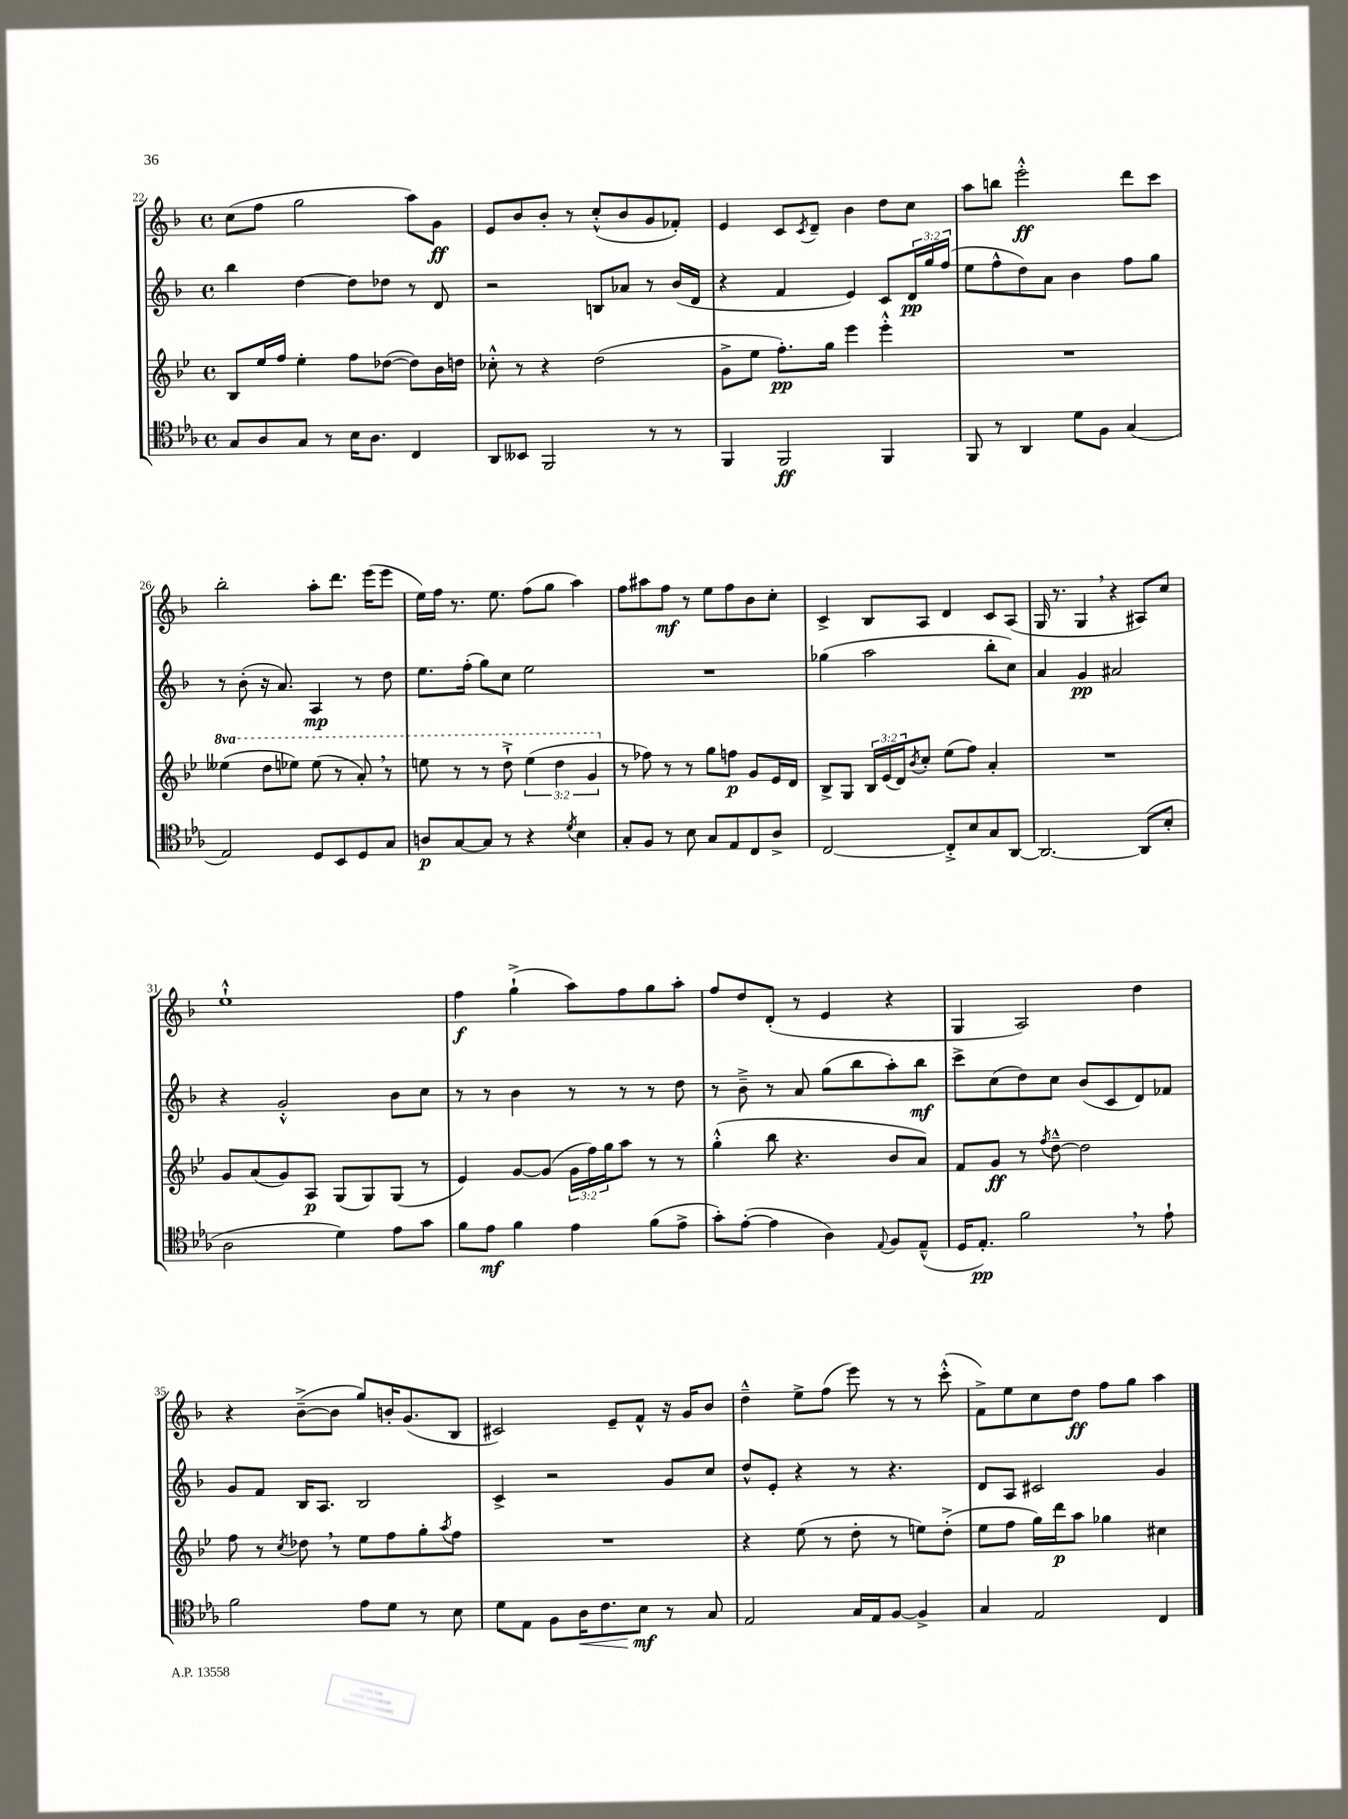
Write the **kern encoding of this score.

**kern	**dynam	**kern	**dynam	**kern	**dynam	**kern	**dynam
*part4	*part4	*part3	*part3	*part2	*part2	*part1	*part1
*staff4	*staff4	*staff3	*staff3	*staff2	*staff2	*staff1	*staff1
*clefC4	*	*clefG2	*	*clefG2	*	*clefG2	*
*k[b-e-a-]	*	*k[b-e-]	*	*k[b-]	*	*k[b-]	*
*M4/4	*	*M4/4	*	*M4/4	*	*M4/4	*
*met(c)	*	*met(c)	*	*met(c)	*	*met(c)	*
=22	=22	=22	=22	=22	=22	=22	=22
8G/L	.	8B-/L	.	4bb-\	.	(8cc\L	.
8A-/	.	16ee-/L	.	.	.	8ff\J	.
.	.	16ff/JJ	.	.	.	.	.
8G/J	.	4ee-'\	.	[4dd\	.	2gg\	.
8r	.	.	.	.	.	.	.
16B-\KL	.	8ff\L	.	8dd\L]	.	.	.
8.A-\J	.	.	.	.	.	.	.
.	.	([8dd-X\J	.	8dd-X\J	.	.	.
4C/	.	8dd-\L])	.	8r	.	8aa\L)	.
.	.	16b-\L	.	8d/	.	8g\J	ff
.	.	16ddn\JJ	.	.	.	.	.
=23	=23	=23	=23	=23	=23	=23	=23
8AA-/L	.	8cc-X'^^\	.	2r	.	8e/L	.
8BB--X/J	.	8r	.	.	.	8b-/	.
2FF/	.	4r	.	.	.	8b-'/J	.
.	.	.	.	.	.	8r	.
.	.	(2dd\	.	8Bn/L	.	(8cc'^^/L	.
.	.	.	.	8a-X/J	.	8b-/	.
8r	.	.	.	8r	.	8g/	.
8r	.	.	.	(16b-/LL	.	8f-X'/J)	.
.	.	.	.	16d/JJ	.	.	.
=24	=24	=24	=24	=24	=24	=24	=24
4FF/	.	8g^\L	.	4r	.	4e/	.
.	.	8ee-\J	.	.	.	.	.
2FF/	ff	8.ff'\L)	pp	4f/	.	8c/L	.
.	.	.	.	.	.	8qc/	.
.	.	.	.	.	.	8d~/J	.
.	.	16gg\Jk	.	.	.	.	.
.	.	4eee-\	.	4e/)	.	4b-\	.
4FF/	.	4eee-'^^\	.	8c/L	.	8dd\L	.
.	.	.	.	24d/L	pp	8cc\J	.
.	.	.	.	24gg/	.	.	.
.	.	.	.	(24ff/JJ	.	.	.
=25	=25	=25	=25	=25	=25	=25	=25
8FF/	.	1r	.	8ee\L	.	8aa\L	.
8r	.	.	.	8ff^^\	.	8bbn\J	.
4AA-/	.	.	.	8dd\)	.	2eee'^^\	ff
.	.	.	.	8a\J	.	.	.
8d\L	.	.	.	4b-\	.	.	.
8F\J	.	.	.	.	.	.	.
(4G/	.	.	.	8ff\L	.	8ddd\L	.
.	.	.	.	8gg\J	.	8ccc\J	.
!!LO:LB:g=z
=26	=26	=26	=26	=26	=26	=26	=26
*	*	*8va	*	*	*	*	*
2E-/)	.	(4eee--X\	.	8r	.	2bb-'\	.
.	.	.	.	(8b-'\	.	.	.
.	.	8ddd\L	.	16r	.	.	.
.	.	.	.	8.a/)	.	.	.
.	.	8eee-X\J)	.	.	.	.	.
8D/L	.	(8eee-\	.	4A/	mp	8aa'\L	.
8BB-/	.	8r	.	.	.	8.ddd\J	.
8D/	.	8aa',/)	.	8r	.	.	.
.	.	.	.	.	.	(16eee\KL	.
8G/J	.	8r	.	8dd\	.	8eee\J	.
=27	=27	=27	=27	=27	=27	=27	=27
8An/L	p	8eeen\	.	8.ee\L	.	16ee\LL)	.
.	.	.	.	.	.	16ff\JJ	.
[8G/	.	8r	.	.	.	8.r	.
.	.	.	.	(16ff'\Jk	.	.	.
8G/J]	.	8r	.	8gg\L)	.	.	.
.	.	.	.	.	.	8.ee\	.
8r	.	8ddd`^\	.	8cc\J	.	.	.
4r	.	(6eee\	.	2ee\	.	(8ff\L	.
.	.	.	.	.	.	8gg\J	.
.	.	6ddd\	.	.	.	.	.
8qd/	.	.	.	.	.	.	.
4B-\	.	.	.	.	.	4aa\)	.
.	.	6gg/	.	.	.	.	.
=28	=28	=28	=28	=28	=28	=28	=28
*	*	*X8va	*	*	*	*	*
8G'/L	.	8r	.	1r	.	8ff\L	.
8F/J	.	8ff-X\)	.	.	.	8aa#X\	.
8r	.	8r	.	.	.	8ff\J	mf
8B-\	.	8r	.	.	.	8r	.
8G/L	.	8gg\L	.	.	.	8ee\L	.
8E-/	.	8ffn\J	p	.	.	8ff\	.
8C/	.	8g/L	.	.	.	8b-\	.
8A-^/J	.	16e-/L	.	.	.	8cc'\J	.
.	.	16d/JJ	.	.	.	.	.
=29	=29	=29	=29	=29	=29	=29	=29
[2C/	.	8B-^/L	.	(4gg-X\	.	4c^/	.
.	.	8G/J	.	.	.	.	.
.	.	24B-/LL	.	2aa\	.	8B-/L	.
.	.	(24e-/	.	.	.	.	.
.	.	24d/J)	.	.	.	.	.
.	.	8qb-/	.	.	.	.	.
.	.	8cc'/J	.	.	.	8A/J	.
8C'^/L]	.	(8ee-\L	.	.	.	4d/	.
8B-/	.	8ff\J)	.	.	.	.	.
8G/	.	4a'/	.	8bb-'\L	.	8c/L	.
[8AA-/J	.	.	.	8cc\J)	.	(8A/J	.
=30	=30	=30	=30	=30	=30	=30	=30
2.AA-/_	.	1r	.	4a/	.	16G/	.
.	.	.	.	.	.	8.r	.
.	.	.	.	4g/	pp	4G,/	.
.	.	.	.	2a#X/	.	4r	.
(8AA-/L]	.	.	.	.	.	8A#X/L)	.
8B-'/J	.	.	.	.	.	8cc/J	.
!!LO:LB:g=z
=31	=31	=31	=31	=31	=31	=31	=31
2A-\	.	8g/L	.	4r	.	1ee`^^	.
.	.	(8a/	.	.	.	.	.
.	.	8g/)	.	2g'^^/	.	.	.
.	.	8A/J	p	.	.	.	.
4d\)	.	(8G/L	.	.	.	.	.
.	.	8G/)	.	.	.	.	.
8e-\L	.	(8G/J	.	8b-\L	.	.	.
8g\J	.	8r	.	8cc\J	.	.	.
=32	=32	=32	=32	=32	=32	=32	=32
8f\L	.	4e-/)	.	8r	.	4ff\	f
8e-\J	mf	.	.	8r	.	.	.
4f\	.	[8g/L	.	4b-\	.	(4gg`^\	.
.	.	(8g/J]	.	.	.	.	.
4e-\	.	24g\LL	.	8r	.	8aa\L)	.
.	.	24ff\)	.	.	.	.	.
.	.	24gg\J	.	.	.	.	.
.	.	8aa\J	.	8r	.	8ff\	.
(8f\L	.	8r	.	8r	.	8gg\	.
8e-^\J	.	8r	.	8dd\	.	8aa'\J	.
=33	=33	=33	=33	=33	=33	=33	=33
8g'\L)	.	(4gg'^^\	.	8r	.	8ff/L	.
([8e-'\J	.	.	.	8b-~^\	.	8dd/	.
4e-\]	.	8bb-\	.	8r	.	(8d'/J	.
.	.	4.r	.	8a/	.	8r	.
4A-\)	.	.	.	(8gg\L	.	4e/	.
.	.	.	.	8bb-\	.	.	.
8qqE-/	.	.	.	.	.	.	.
8F/L	.	8b-/L	.	8aa'\)	.	4r	.
(8E-~^^/J	.	8a/J)	.	8bb-\J	mf	.	.
=34	=34	=34	=34	=34	=34	=34	=34
16D/KL	.	8f/L	.	8ccc^\L	.	4G/	.
8.E-'/J)	pp	.	.	.	.	.	.
.	.	8g/J	ff	(8cc\	.	.	.
2f,\	.	8r	.	8dd\)	.	2A/)	.
.	.	8qff/	.	.	.	.	.
.	.	[8dd~^^\	.	8cc\J	.	.	.
.	.	2dd\]	.	(8b-/L	.	.	.
.	.	.	.	8c/	.	.	.
8r	.	.	.	8d/)	.	4dd\	.
8e-`\	.	.	.	8f-X/J	.	.	.
!!LO:LB:g=z
=35	=35	=35	=35	=35	=35	=35	=35
2f\	.	8ff\	.	8g/L	.	4r	.
.	.	8r	.	8f/J	.	.	.
.	.	8qcc/	.	.	.	.	.
.	.	8dd-X,\	.	16B-/KL	.	([8b-~^\L	.
.	.	.	.	8.A/J	.	.	.
.	.	8r	.	.	.	8b-\J]	.
8e-\L	.	8ee-\L	.	2B-/	.	8gg/L)	.
8d\J	.	8ff\	.	.	.	16bn'/K	.
.	.	.	.	.	.	(8.g/	.
8r	.	8gg'\	.	.	.	.	.
.	.	8qaa/	.	.	.	.	.
8B-\	.	8ff\J	.	.	.	8B-/J	.
=36	=36	=36	=36	=36	=36	=36	=36
8d\L	.	1r	.	4c^/	.	2c#X/)	.
8E-\J	.	.	.	.	.	.	.
8F\L	.	.	.	2r	.	.	.
!	!LO:HP:b	!	!	!	!	!	!
16A-\K	<	.	.	.	.	.	.
8.c\	.	.	.	.	.	.	.
.	.	.	.	.	.	8e~/L	.
8B-\J	mf	.	.	.	.	8f^^/J	.
8r	[	.	.	8g/L	.	16r	.
.	.	.	.	.	.	16g/KL	.
8G/	.	.	.	8cc/J	.	8b-/J	.
=37	=37	=37	=37	=37	=37	=37	=37
2E-/	.	4r	.	8dd^^/L	.	4dd~^^\	.
.	.	.	.	8e'/J	.	.	.
.	.	(8ee-\	.	4r	.	8ee^\L	.
.	.	8r	.	.	.	(8ff\J	.
16G/LL	.	8dd'\	.	8r	.	8eee\)	.
16E-/J	.	.	.	.	.	.	.
[8F/J	.	8r	.	4.r	.	8r	.
4F^/]	.	8een\L)	.	.	.	8r	.
.	.	(8dd'^\J	.	.	.	(8ccc'^^\	.
=38	=38	=38	=38	=38	=38	=38	=38
4G/	.	8ee-\L	.	8d/L	.	8f^\L)	.
.	.	8ff\J	.	8A/J	.	8ee\	.
2E-/	.	16gg\LL)	.	2c#X/	.	8cc\	.
.	.	16ddd\J	p	.	.	.	.
.	.	8aa\J	.	.	.	8dd\J	ff
.	.	4gg-X\	.	.	.	8ff\L	.
.	.	.	.	.	.	8gg\J	.
4C/	.	4cc#X\	.	4g/	.	4aa\	.
==	==	==	==	==	==	==	==
*-	*-	*-	*-	*-	*-	*-	*-
